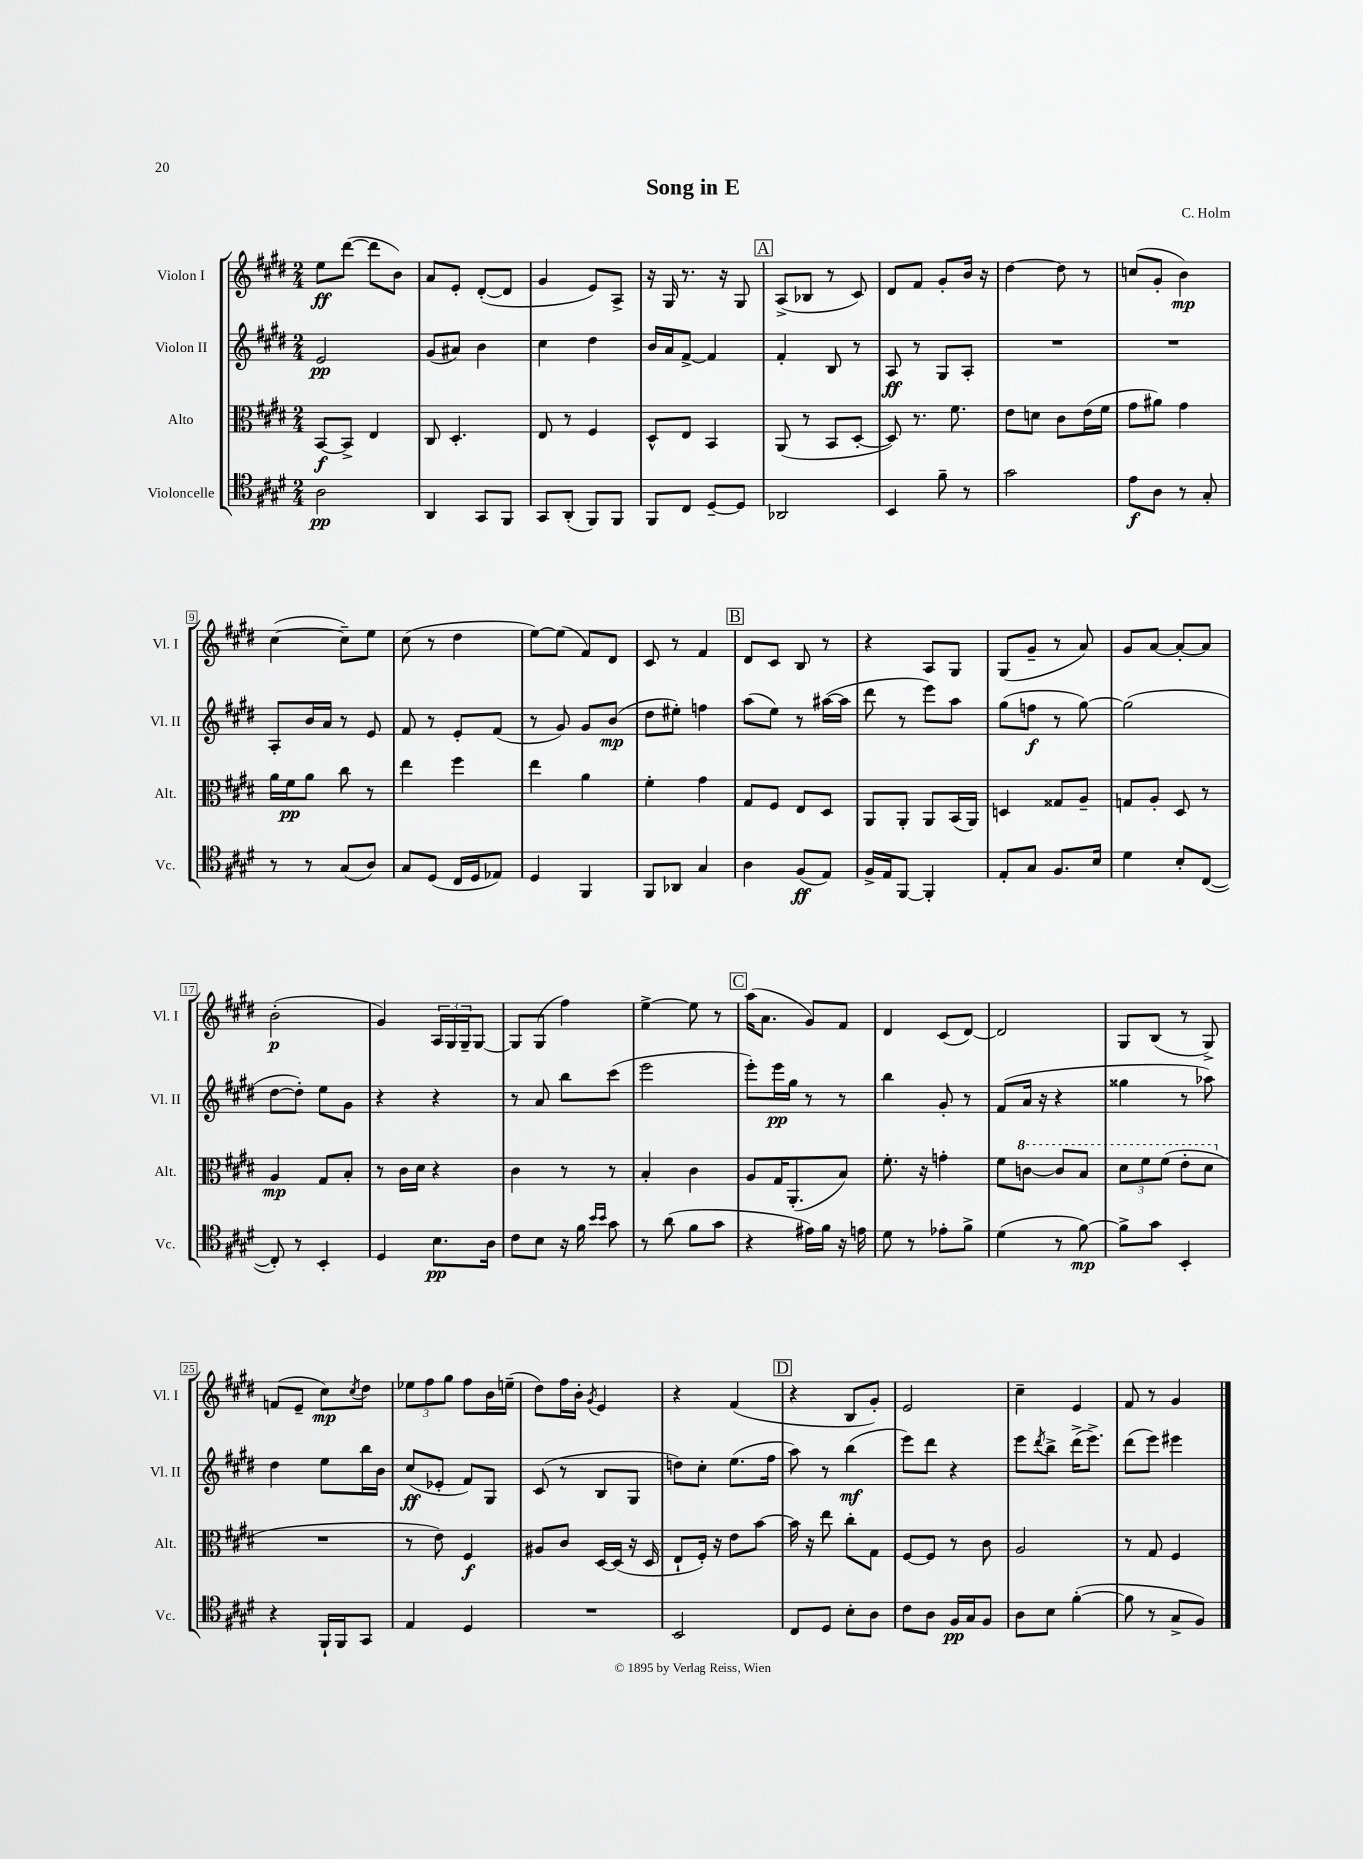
\header { title = "Song in E" composer = "C. Holm" }
<<
\new StaffGroup <<
\new Staff = "s0" \with { instrumentName = "Violon I" shortInstrumentName = "Vl. I" } {
    \clef treble \key e \major \numericTimeSignature \time 2/4
    e''8\ff dis'''8~( dis'''8 b'8) |
    a'8 e'8-. dis'8~-.( dis'8 |
    gis'4 e'8) a8-> |
    r16 gis16 r8. r16 gis8 |
    \mark \markup { \box "A" } a8->( bes8 r8 cis'8) |
    dis'8 fis'8 gis'8-. b'16 r16 |
    dis''4~ dis''8 r8 |
    c''8( gis'8-. b'4\mp) |
    cis''4~( cis''8--) e''8 |
    cis''8( r8 dis''4 |
    e''8~) e''8( fis'8) dis'8 |
    cis'8 r8 fis'4 |
    \mark \markup { \box "B" } dis'8 cis'8 b8 r8 |
    r4 a8 gis8 |
    gis8( gis'8-- r8 a'8) |
    gis'8 a'8~ a'8~-. a'8 |
    b'2-.\p( |
    gis'4) \tuplet 3/2 { a16 gis16 gis16-- } gis8~ |
    gis8 gis8( fis''4) |
    e''4~-> e''8 r8 |
    \mark \markup { \box "C" } a''16( a'8. gis'8) fis'8 |
    dis'4 cis'8( dis'8~) |
    dis'2 |
    gis8 b8( r8 gis8->) |
    f'8( e'8-- cis''8\mp) \acciaccatura { cis''8 } dis''8 |
    \tuplet 3/2 { ees''8 fis''8 gis''8 } fis''8 b'16 e''16--( |
    dis''8) fis''16 b'16-. \acciaccatura { gis'8 } e'4 |
    r4 fis'4( |
    \mark \markup { \box "D" } r4 b8 gis'8-.) |
    e'2 |
    cis''4-- e'4 |
    fis'8 r8 gis'4 \bar "|." |
}
\new Staff = "s1" \with { instrumentName = "Violon II" shortInstrumentName = "Vl. II" } {
    \clef treble \key e \major \numericTimeSignature \time 2/4
    e'2\pp |
    gis'8( ais'8) b'4 |
    cis''4 dis''4 |
    b'16 a'16 fis'8~-> fis'4 |
    \mark \markup { \box "A" } fis'4-. b8 r8 |
    a8\ff r8 gis8 a8-. |
    R2 |
    R2 |
    a8-. b'16 a'16 r8 e'8 |
    fis'8 r8 e'8-. fis'8( |
    r8 gis'8) gis'8 b'8\mp( |
    dis''8 eis''8-.) f''4 |
    \mark \markup { \box "B" } a''8( e''8) r8 ais''16~( ais''16 |
    dis'''8 r8 e'''8) a''8 |
    gis''8( f''8\f r8 gis''8~) |
    gis''2( |
    dis''8~ dis''8-.) e''8 gis'8 |
    r4 r4 |
    r8 a'8 b''8 cis'''8( |
    e'''2 |
    \mark \markup { \box "C" } e'''8-.) e'''16\pp gis''16 r8 r8 |
    b''4 gis'8-. r8 |
    fis'8( a'16 r16 r4 |
    gisis''4 r8 aes''8) |
    dis''4 e''8 b''16 b'16 |
    cis''8\ff( ees'8-. fis'8) gis8 |
    cis'8( r8 b8 gis8 |
    d''8) cis''8-. e''8.( fis''16 |
    \mark \markup { \box "D" } a''8) r8 b''4\mf( |
    e'''8) dis'''8 r4 |
    e'''8 \acciaccatura { dis'''8 } b''8-> dis'''16->( e'''8.->) |
    dis'''8( e'''8) eis'''4 \bar "|." |
}
\new Staff = "s2" \with { instrumentName = "Alto" shortInstrumentName = "Alt." } {
    \clef alto \key e \major \numericTimeSignature \time 2/4
    b,8~\f b,8-> e4 |
    cis8 dis4.-. |
    e8 r8 fis4 |
    dis8-^ e8 b,4 |
    \mark \markup { \box "A" } a,8( r8 b,8 dis8~-. |
    dis8) r8. fis'8. |
    e'8 d'8 cis'8 e'16( fis'16 |
    gis'8 ais'8) gis'4 |
    a'16 fis'16\pp a'8 cis''8 r8 |
    e''4 fis''4 |
    e''4 a'4 |
    fis'4-. gis'4 |
    \mark \markup { \box "B" } gis8 fis8 e8 dis8 |
    a,8 a,8-. a,8 b,16( a,16) |
    d4 gisis8 a8-- |
    g8 a8-. dis8 r8 |
    a4\mp gis8 b8-. |
    r8 cis'16 dis'16 r4 |
    cis'4 r8 r8 |
    b4-. cis'4 |
    \mark \markup { \box "C" } a8 gis16 a,8.-.( b8) |
    fis'8.-. r16 g'4-. |
    fis'8 \ottava #1 c''8~ c''8 b'8 |
    \tuplet 3/2 { dis''8 fis''8 fis''8( } e''8-. dis''8 \ottava #0 |
    R2 |
    r8 e'8) fis4\f |
    ais8 cis'8 dis16~ dis16( r16 dis16 |
    e8-! fis16-.) r16 e'8 b'8~ |
    \mark \markup { \box "D" } b'16 r16 e''8 cis''8-. gis8 |
    fis8~ fis8 r8 cis'8 |
    a2 |
    r8 gis8 fis4 \bar "|." |
}
\new Staff = "s3" \with { instrumentName = "Violoncelle" shortInstrumentName = "Vc." } {
    \clef tenor \key e \major \numericTimeSignature \time 2/4
    a2\pp |
    a,4 gis,8 fis,8 |
    gis,8 a,8-.( fis,8) fis,8 |
    fis,8 cis8 dis8~-- dis8 |
    \mark \markup { \box "A" } aes,2 |
    b,4 fis'8-- r8 |
    gis'2 |
    e'8\f a8 r8 gis8-. |
    r8 r8 gis8( a8) |
    gis8 dis8( cis16 dis16 ees8) |
    dis4 fis,4 |
    fis,8 aes,8 gis4 |
    \mark \markup { \box "B" } a4 fis8\ff( e8) |
    fis16-> e16 fis,8~ fis,4-. |
    e8-. gis8 fis8. b16 |
    dis'4 b8-. cis8~( |
    cis8-.) r8 b,4-. |
    dis4 b8.\pp a16 |
    cis'8 b8 r16 fis'16 \grace { b'16 b'16 } gis'8 |
    r8 a'8( fis'8 gis'8 |
    \mark \markup { \box "C" } r4 eis'16) fis'16 r16 e'16 |
    dis'8 r8 ees'8-. fis'8-> |
    dis'4( r8 fis'8~\mp) |
    fis'8-> gis'8 b,4-. |
    r4 fis,16-! fis,16 gis,8 |
    e4 dis4 |
    R2 |
    b,2 |
    \mark \markup { \box "D" } cis8 dis8 b8-. a8 |
    cis'8 a8 fis16\pp gis16 fis8 |
    a8 b8 fis'4~-.( |
    fis'8 r8 gis8-> fis8) \bar "|." |
}
>>
>>
\layout { \context { \Score \override BarNumber.stencil = #(make-stencil-boxer 0.1 0.3 ly:text-interface::print) } }
